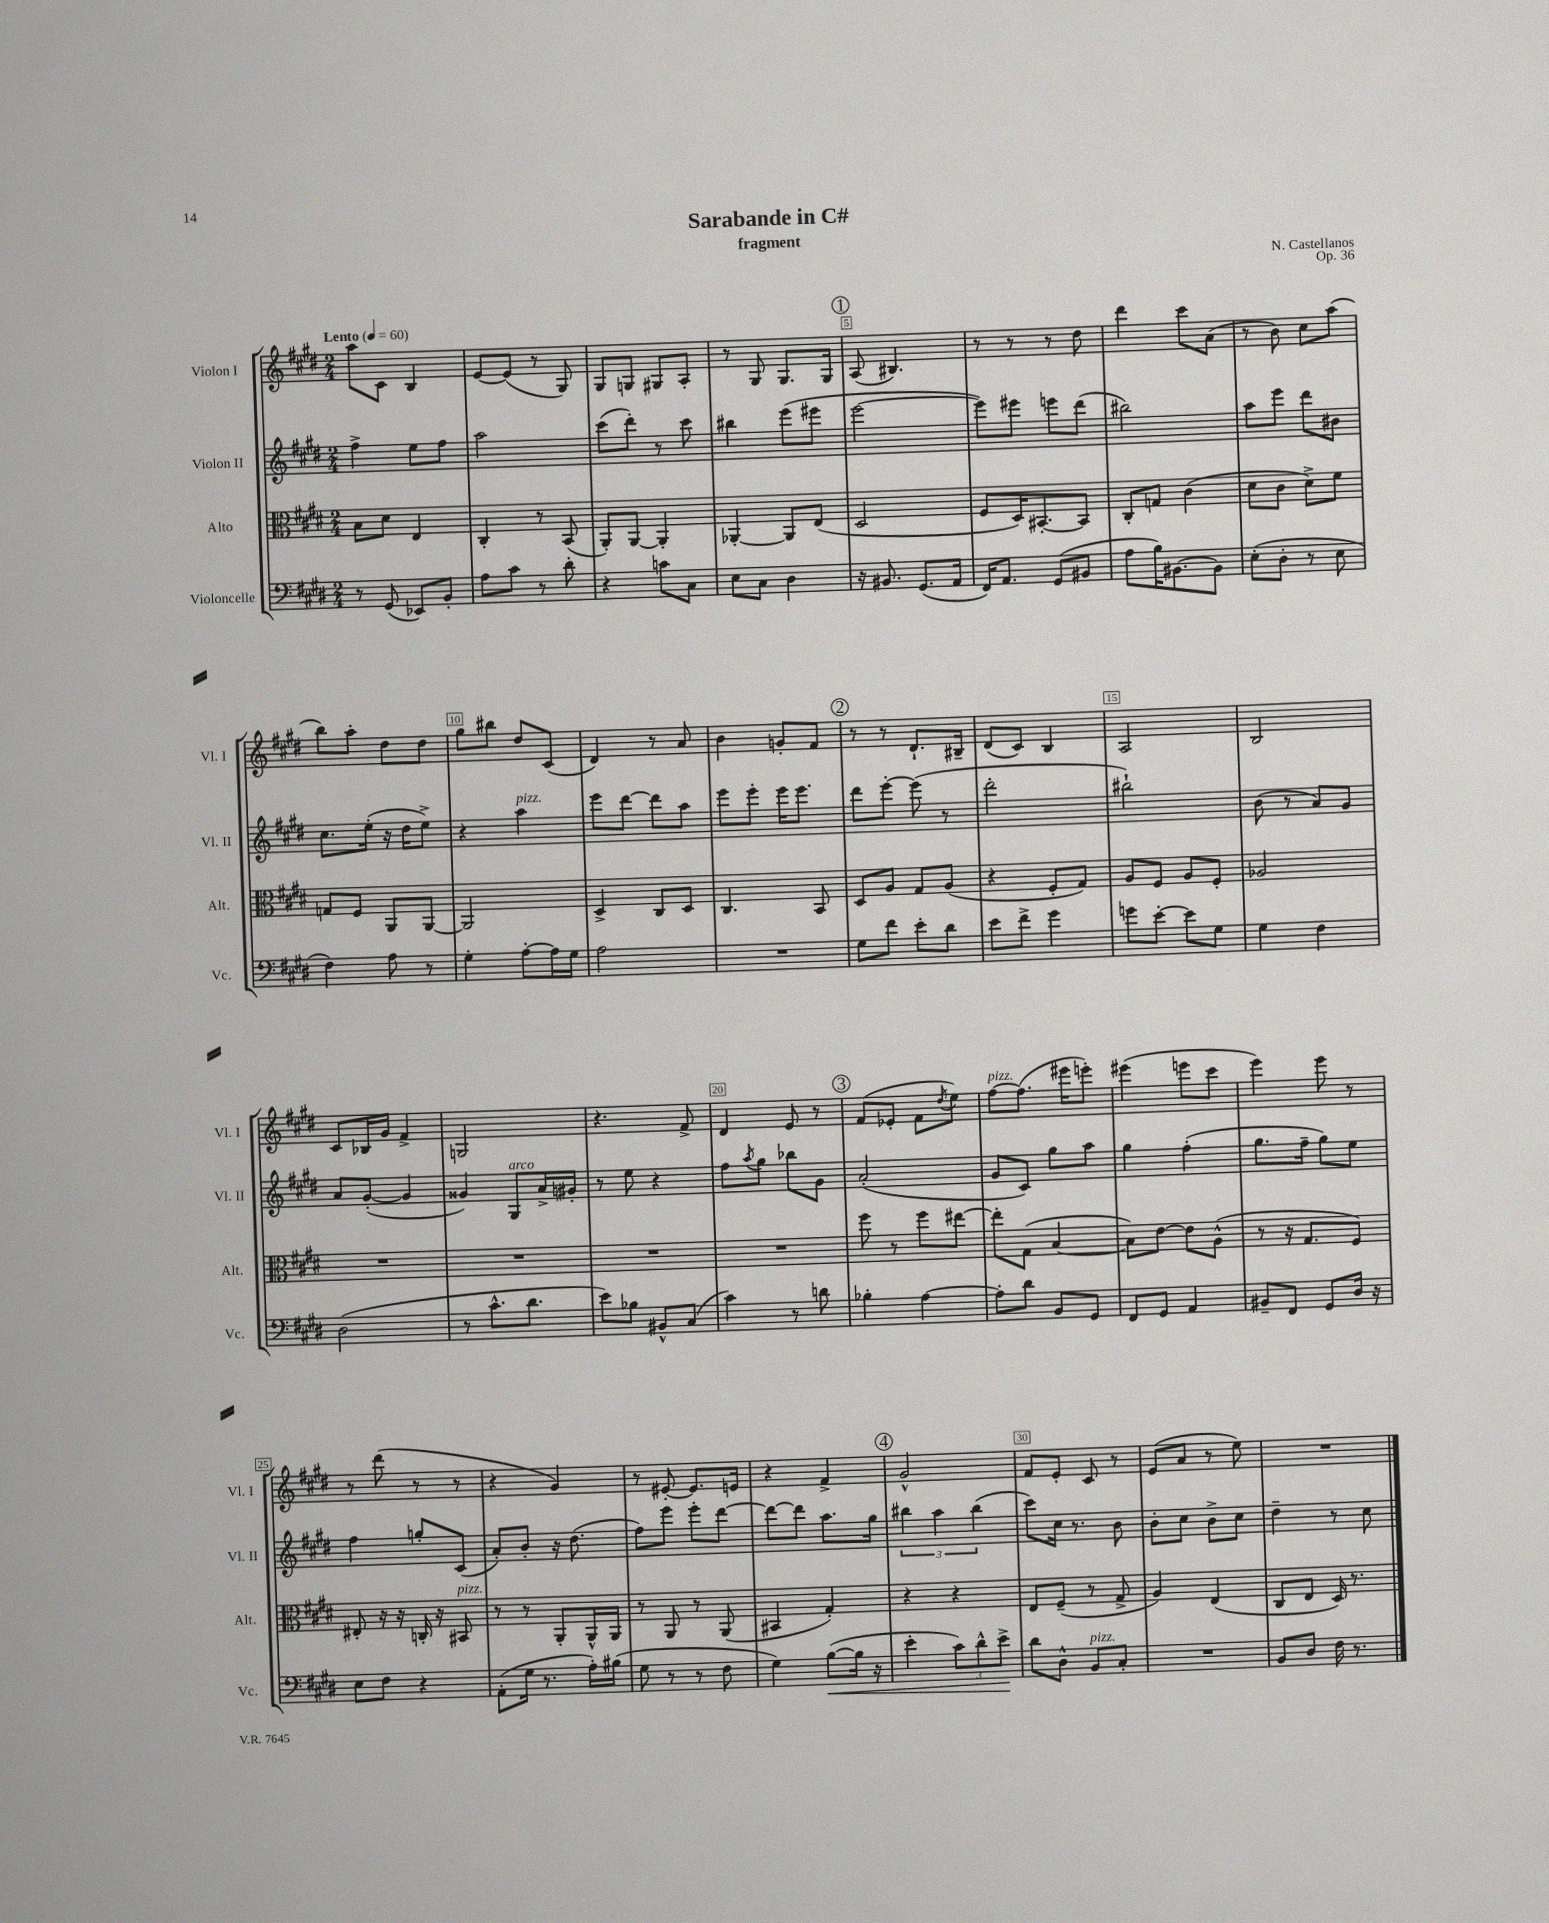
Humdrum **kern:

**kern	**dynam	**kern	**kern	**kern
*part4	*part4	*part3	*part2	*part1
*staff4	*staff4	*staff3	*staff2	*staff1
*I"Violoncelle	*	*I"Alto	*I"Violon II	*I"Violon I
*I'Vc.	*	*I'Alt.	*I'Vl. II	*I'Vl. I
*clefF4	*	*clefC3	*clefG2	*clefG2
*k[f#c#g#d#]	*	*k[f#c#g#d#]	*k[f#c#g#d#]	*k[f#c#g#d#]
*M2/4	*	*M2/4	*M2/4	*M2/4
*MM60	*	*MM60	*MM60	*MM60
=1	=1	=1	=1	=1
!	!	!	!	!LO:TX:a:B:t=Lento
8r	.	8B\L	4ff#^\	8aa\L
(8GG#/	.	8d#\J	.	8c#\J
8EE-X/L)	.	4E/	8ee\L	4B/
8BB'/J	.	.	8ff#\J	.
=2	=2	=2	=2	=2
8A\L	.	4C#'/	2aa\	[8e/L
8c#\J	.	.	.	(8e/J]
8r	.	8r	.	8r
8d#'\	.	(8BB/	.	8G#/)
=3	=3	=3	=3	=3
4r	.	8AA'/L)	(8ccc#\L	8G#/L
.	.	[8AA/J	8ddd#'\J)	8Gn/J
8cn\L	.	4AA'/]	8r	8G#X/L
8C#\J	.	.	8ccc#\	8A'/J
=4	=4	=4	=4	=4
8E\L	.	[4AA-X'/	4bb#X\	8r
8C#\J	.	.	.	8G#/
4D#\	.	8AA-/L]	(8eee\L	8.G#/L
.	.	(8E/J	8eee#X\J	.
.	.	.	.	16G#/Jk
!!LO:REH:place=s1:t=1
=5	=5	=5	=5	=5
16r	.	2D#/	[2eee\	(8A/
8.BB#X/	.	.	.	.
.	.	.	.	4.B#X/)
(8.GG#/L	.	.	.	.
16AA/Jk	.	.	.	.
=6	=6	=6	=6	=6
16FF#/KL)	.	8F#/L	8eee\L])	8r
8.AA/J	.	.	.	.
.	.	16D#/K)	8eee#X\J	8r
.	.	[8.BB#X'/	.	.
(8GG#/L	.	.	8eeen\L	8r
8BB#X/J	.	8BB#/J]	(8ddd#\J	8dd#\
=7	=7	=7	=7	=7
8A\L	.	8C#'/L	2bb#X\)	4ddd#\
16B\K)	.	8Gn/J	.	.
[8.BB#X\	.	.	.	.
.	.	(4c#\	.	8ccc#\L
8BB#\J]	.	.	.	(8a\J
=8	=8	=8	=8	=8
(8E'\L	.	8d#\L	8aa\L	8r
8D#'\J	.	8c#\J	8eee\J	8b\)
8r	.	8d#^\L)	8ddd#\L	8cc#\L
8E\	.	8f#\J	8b#X\J	(8aa\J
!!LO:LB:g=z
=9	=9	=9	=9	=9
4F#\)	.	8Gn/L	8.cc#\L	8bb\L)
.	.	8F#/J	.	8aa'\J
.	.	.	(16ee'\Jk	.
8A\	.	8AA/L	16r	8dd#\L
.	.	.	16dd#\KL	.
8r	.	[8AA/J	8ee^\J)	8dd#\J
=10	=10	=10	=10	=10
4G#'\	.	2AA/]	4r	8gg#\L
.	.	.	.	8bb#X\J
!	!	!	!LO:TX:a:i:t=pizz.	!
[8A'\L	.	.	4aa\	8dd#/L
16A\L]	.	.	.	(8c#/J
16G#\JJ	.	.	.	.
=11	=11	=11	=11	=11
2A\	.	4D#^/	8eee\L	4d#/)
.	.	.	[8ddd#\J	.
.	.	8C#/L	8ddd#\L]	8r
.	.	8D#/J	8aa\J	8a/
=12	=12	=12	=12	=12
2r	.	4.C#/	8eee\L	4b\
.	.	.	8eee'\J	.
.	.	.	16eee\KL	8gn'/L
.	.	.	8.eee\J	.
.	.	8BB/	.	8f#/J
!!LO:REH:place=s1:t=2
=13	=13	=13	=13	=13
8G#\L	.	8D#/L	8ddd#\L	8r
8f#\J	.	8A/J	[8eee'\J	8r
8e'\L	.	8G#/L	(8eee\]	8.d#`/L
8d#\J	.	(8A/J	8r	.
.	.	.	.	16B#X~/Jk
=14	=14	=14	=14	=14
8e\L	.	4r	2ddd#'\	(8d#/L
8f#^\J	.	.	.	8c#/J)
4g#\	.	8F#'/L	.	4B/
.	.	8G#/J)	.	.
=15	=15	=15	=15	=15
8gn\L	.	8A/L	2bb#X`\)	2A/
[8e'\J	.	8F#/J	.	.
8e\L]	.	8A/L	.	.
8G#\J	.	8F#'/J	.	.
=16	=16	=16	=16	=16
4G#\	.	2A-X/	(8b\	2B/
.	.	.	8r	.
4F#\	.	.	8a/L)	.
.	.	.	8g#/J	.
!!LO:LB:g=z
=17	=17	=17	=17	=17
(2D#\	.	2r	8a/L	8c#/L
.	.	.	([8g#'/J	16B-X/L
.	.	.	.	16g#/JJ
.	.	.	4g#/]	4f#^/
=18	=18	=18	=18	=18
8r	.	2r	4g##X/)	2Gn/
8.c#^^\L	.	.	.	.
!	!	!	!LO:TX:a:i:t=arco	!
.	.	.	8G#/L	.
8.d#\J	.	.	.	.
.	.	.	16a^/L	.
.	.	.	16g#X'/JJ	.
=19	=19	=19	=19	=19
8e\L)	.	2r	8r	4.r
8B-X\J	.	.	8ee\	.
8BB#X^^/L	.	.	4r	.
(8C#/J	.	.	.	8f#^/
=20	=20	=20	=20	=20
4c#\)	.	2r	8ff#\L	4d#/
.	.	.	8qaa/	.
.	.	.	8gg#\J	.
8r	.	.	8bb-X\L	8e/
8dn\	.	.	8g#\J	8r
!!LO:REH:place=s1:t=3
=21	=21	=21	=21	=21
4B-X'\	.	8ff#\	(2a'/	(8f#/L
.	.	8r	.	8e-X'/J
[4A\	.	8ff#\L	.	8f#\L
.	.	.	.	8qdd#/
.	.	[8ee#X\J	.	8ee\J)
=22	=22	=22	=22	=22
!	!	!	!	!LO:TX:a:i:t=pizz.
8A'\L]	.	8ee#'\L]	8g#/L	[8ff#\L
8d#\J	.	(8G#\J	8c#/J)	(8.ff#\J]
8BB/L	.	[4B/	8gg#\L	.
.	.	.	.	16eee#X\KL
8GG#/J	.	.	8aa\J	8eeen'\J)
=23	=23	=23	=23	=23
8FF#/L	.	8B\L])	4gg#\	(4eee#X\
8GG#/J	.	[8e\J	.	.
4AA/	.	8e\L]	(4ff#'\	8eeen\L
.	.	(8A^^\J	.	8ccc#\J
=24	=24	=24	=24	=24
8BB#X~/L	.	8r	8.gg#\L	4eee\)
8FF#/J	.	16r	.	.
.	.	8.G#/L	16ff#~\Jk	.
8GG#/L	.	.	8gg#\L)	8eee\
16D#/Jk	.	8F#/J)	8ee\J	8r
16r	.	.	.	.
!!LO:LB:g=z
=25	=25	=25	=25	=25
8E\L	.	8E#X'/	4ff#\	8r
8F#\J	.	16r	.	(8ddd#\
.	.	16r	.	.
4r	.	16Cn'/	8ggn'/L	8r
.	.	16r	.	.
!	!	!LO:TX:a:i:t=pizz.	!	!
.	.	8BB#X/	(8c#/J	8r
=26	=26	=26	=26	=26
(8AA'\L	.	8r	8a'/L)	4r
16G#\Jk	.	8r	8b'/J	.
8.r	.	.	.	.
.	.	8AA'/L	16r	4g#/)
.	.	.	(8.dd#\	.
16A'\LL)	.	16AA^^/L	.	.
(16B#X\JJ	.	16AA/JJ	.	.
=27	=27	=27	=27	=27
8G#\	.	8r	8ff#\L)	8r
8r	.	8AA/	8eee\J	[8e#X'/
8r	.	8r	8eee'\L	8.e#/L]
8F#\	.	(8AA/	[8ddd#\J	.
.	.	.	.	16en/Jk
=28	=28	=28	=28	=28
4G#\)	.	4BB#X/	8ddd#\L_	4r
.	.	.	8ddd#\J]	.
!	!LO:HP:b	!	!	!
([8B\L	<	4G#'/)	8.aa\L	4f#^/
16B\Jk]	.	.	.	.
16r	.	.	16gg#\Jk	.
!!LO:REH:place=s1:t=4
=29	=29	=29	=29	=29
4e'\	.	4r	6bb#X\	2g#^^/
.	.	.	6aa\	.
12c#\L)	.	4r	.	.
12d#^^\	.	.	(6bb#\	.
12e^\J	.	.	.	.
.	[	.	.	.
=30	=30	=30	=30	=30
8d#\L	.	8E/L	8ccc#\L)	8f#/L
8D#^^\J	.	(8F#~/J	16cc#\Jk	8e'/J
.	.	.	8.r	.
!LO:TX:a:i:t=pizz.	!	!	!	!
8BB/L	.	8r	.	8c#/
8C#'/J	.	8G#^/	8b\	8r
=31	=31	=31	=31	=31
2r	.	4A/)	8b'\L	(8e/L
.	.	.	8cc#\J	8a/J
.	.	(4E/	8b^\L	8r
.	.	.	8cc#\J	8ee\)
=32	=32	=32	=32	=32
8BB/L	.	8C#/L	4dd#~\	2r
8D#/J	.	8E/J	.	.
16F#\	.	16D#/)	8r	.
8.r	.	8.r	.	.
.	.	.	8cc#\	.
==	==	==	==	==
*-	*-	*-	*-	*-
